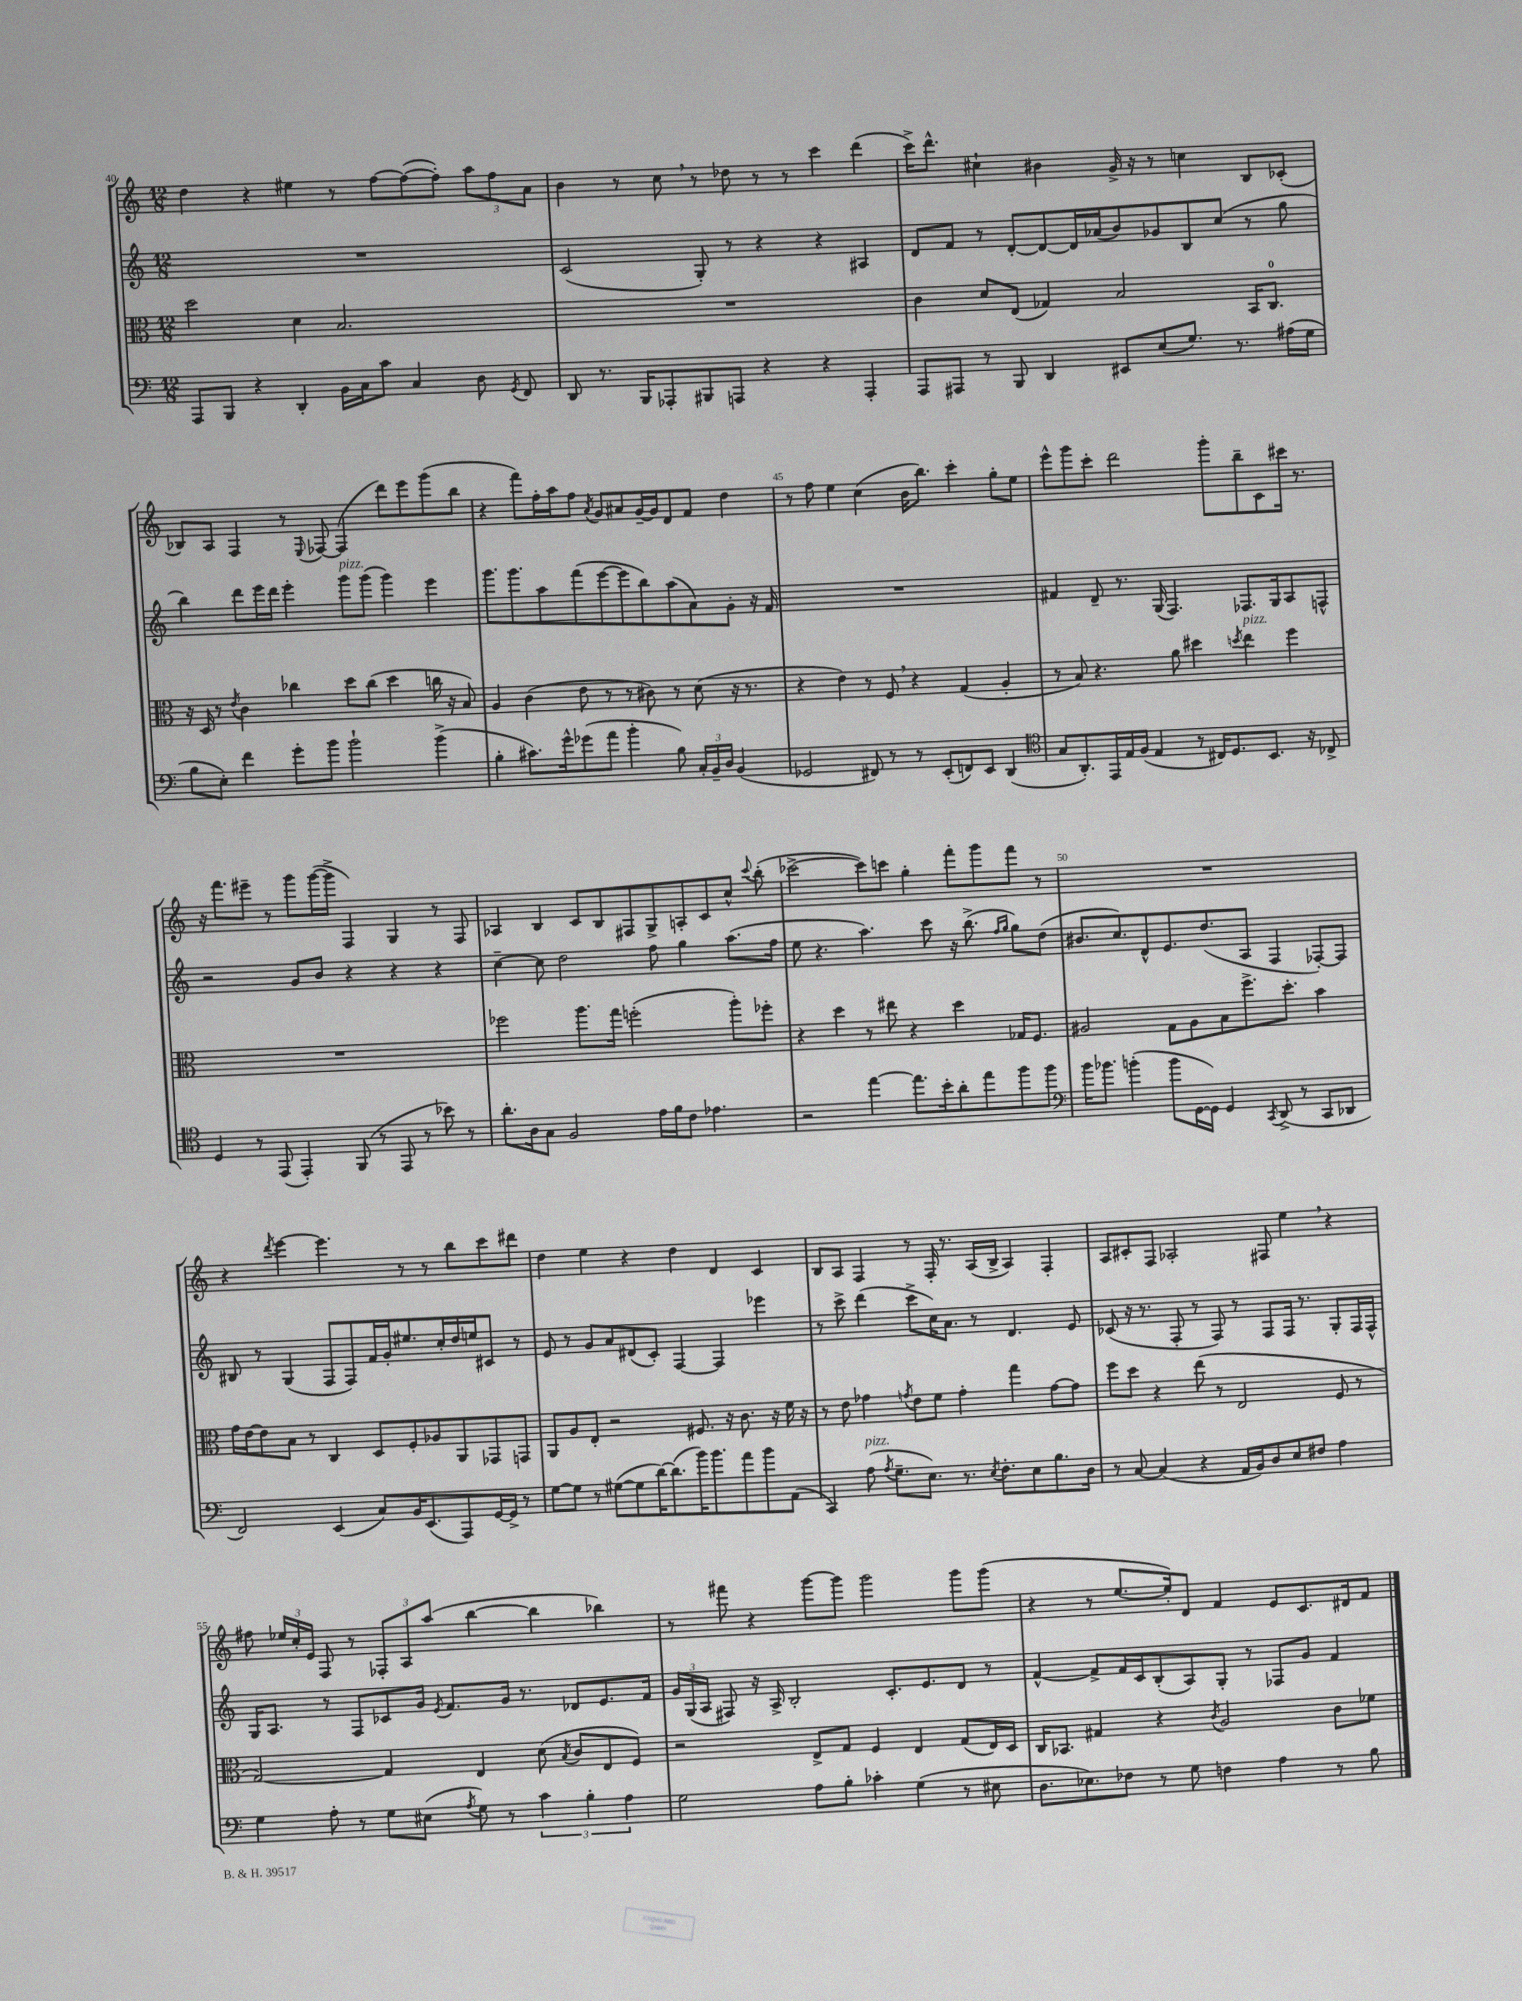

**kern	**kern	**kern	**kern
*part4	*part3	*part2	*part1
*staff4	*staff3	*staff2	*staff1
*clefF4	*clefC3	*clefG2	*clefG2
*k[]	*k[]	*k[]	*k[]
*M12/8	*M12/8	*M12/8	*M12/8
=40	=40	=40	=40
8AAA/L	2dd\	1.r	4dd\
8BBB/J	.	.	.
4r	.	.	4r
4DD'/	4d\	.	4ee#X\
16BB\LL	2.B/	.	8r
16C\J	.	.	.
8c\J	.	.	[8ff\L
4C/	.	.	(8ff\_
.	.	.	8ff'\J])
8D\	.	.	12aa\L
.	.	.	12ff\
8qGG/	.	.	.
8FF/	.	.	.
.	.	.	12a\J
=41	=41	=41	=41
8DD/	1.r	(2c/	4b\
8.r	.	.	.
.	.	.	8r
16BBB/KL	.	.	.
8AAA-X'/	.	.	8cc,\
8BBB#X/	.	8G'/)	8r
8AAAn/J	.	8r	8dd-X\
4r	.	4r	8r
.	.	.	8r
4r	.	4r	4ccc\
4AAA'/	.	4A#X/	(4ddd\
=42	=42	=42	=42
8AAA/L	4c\	8d/L	16ccc^\KL)
.	.	.	8.ddd^^\J
8AAA#X/J	.	8f/J	.
8r	8d/L	8r	4cc#X`\
8BBB/	(8E/J	[8d'/L	.
4DD/	4G-X/)	8d/_	4b#X\
.	.	16d/L]	.
.	.	(16a-X/J	.
8EE#X/L	2B/	8b/)	16g^/
.	.	.	16r
(8E/	.	8g-X/	8r
8.G/J)	.	8B/	4ccn\
.	.	(8cc/J	.
8.r	.	.	.
.	16BB/KL	8r	8B/L
.	8.C/J	.	.
(16A#X\LL	.	8gg\	(8c-X'/J
16G\JJ	.	.	.
!!LO:LB:g=z
=43	=43	=43	=43
8B\L	16r	4bb\)	8B-X/L)
.	16D/	.	.
8E'\J)	8r	.	8A/J
.	8qe/	.	.
4f\	4c\	8ddd\L	4F/
.	.	16eee\L	.
.	.	16ddd\JJ	.
8g'\L	4cc-X\	4eee'\	8r
.	.	.	8qqE/
8b\J	.	.	[8F-X/
!	!	!LO:TX:a:i:t=pizz.	!
2b`\	8dd\L	8ggg\L	(4F-/]
.	(8cc-\J	(8ggg\J	.
.	4dd\	4ggg\)	8ddd\L)
.	.	.	8eee\
(4b^\	16ccn\	4eee\	(8ggg\
.	16r	.	.
.	8B/)	.	8bb\J
=44	=44	=44	=44
4B'\	4A/	8.ggg\L	4r
.	.	8.ggg\	.
8.c#X\L)	(4c\	.	8fff\L)
.	.	8aa\	16ff'\L
16g^^\k	.	.	16aa\J
(8g-X\	8e\	(8fff\	8ff\J
.	.	.	8qa/
8a\J	8r	[8eee\	8g/L
4b'\	8r	8eee\]	8a#X/
.	8c#X\)	8bb\)	[16g~/L
.	.	.	16g/J]
8B\)	8r	(8aa\	8d/
24C'/LL	(8d\	8a\)	8f/J
24BB~/	.	.	.
24D/JJ	.	.	.
(4BB/	16r	8g'\J	4dd\
.	8.r	.	.
.	.	16r	.
.	.	16f/	.
=45	=45	=45	=45
2GG-X/	4r	1.r	8r
.	.	.	8ff\
.	4e\)	.	4ee\
8FF#X/)	8r	.	(4cc\
8r	8F,/	.	.
8r	4r	.	16b\KL
.	.	.	8.bb\J)
(8EE'/L	.	.	.
8FFn/)	(4G/	.	4ccc'\
8EE/J	.	.	.
(4DD/	4A'/	.	8gg'\L
.	.	.	8ee\J
=46	=46	=46	=46
*clefC4	*	*	*
8G/L	8r	4f#X/	8eee^^\L
8.AA'/)	8B/)	.	8ggg\
.	4.r	8d~/	8ccc'\J
16EE/L	.	.	.
16E/	.	8.r	2ddd\
(16F/JJ	.	.	.
4E/	.	.	.
.	.	(16G/	.
.	8a\	4.F/)	.
8r	4dd#X\	.	.
16C#X/KL)	.	.	8ggg'\L
8.D/	.	.	.
.	8qddn/	.	.
!	!LO:TX:a:i:t=pizz.	!	!
.	4ee\	8.F-X/L	8bb~\
8.BB/J	.	.	8c\
.	.	16G/k	.
.	4ff\	8A/	16ccc#X\Jk
16r	.	.	8.r
8C-X^/	.	8Fn^^/J	.
!!LO:LB:g=z
=47	=47	=47	=47
4D/	1.r	2r	16r
.	.	.	8.fff\L
8r	.	.	8eee#X~\J
(8EE/	.	.	8r
4EE'/)	.	8g/L	8ggg\L
.	.	8b/J	([16ggg\L
.	.	.	16ggg^\JJ]
(8FF/	.	4r	4F/)
8r	.	.	.
8EE/	.	4r	4G/
8r	.	.	.
8b-X\)	.	4r	8r
8r	.	.	8F/
=48	=48	=48	=48
8.a'\L	2ff-X\	[4cc~\	4A-X/
16A\k	.	.	.
8G\J	.	8cc\]	4B/
2F/	.	2dd\	.
.	8.aa\L	.	8c/L
.	.	.	8B/
.	16gg\Jk	.	.
.	(2ffn'\	.	8F#X/
16e\LL	.	8ff\	8G^/
16f\J	.	.	.
8c\J	.	4gg\	8An'/
4.e-X\	.	.	8c/
.	8aa'\L)	(8.aa\L	8cc^^/J
.	.	.	8qqccc/
.	8ff-X'\J	.	(8bb'\
.	.	16ff\Jk	.
=49	=49	=49	=49
2r	4r	8ee\	[2ccc-X^\
.	.	4.r	.
.	4dd\	.	.
[4ee\	8r	4.aa\)	8ccc-\L])
.	8ee#X\	.	8cccn\J
8.ee\L]	4r	.	4gg'\
.	.	8ccc\	.
16b'\k	.	.	.
8a'\	4dd\	16r	8fff'\L
.	.	(8.bb^\	.
8ee\	.	.	8ggg\
.	.	16qqff/LL	.
.	.	16qqgg/JJ	.
8ff\	16G-X/KL	8gg\L)	8fff\J
.	8.F/J	.	.
8ff\J	.	(8dd\J	8r
=50	=50	=50	=50
*clefF4	*	*	*
16b\KL	2A#X/	8.b#X/L	1.r
8.b-X\J	.	.	.
.	.	8.cc/)	.
(4bn'\	.	.	.
.	.	8d^^/	.
8b\L	8G\L	8.e/	.
[16GG\L	8A#\	.	.
16GG\JJ])	.	(8.dd/	.
4GG/	8B\	.	.
.	8.ff^\	8A/J	.
8qCC/	.	.	.
(8DD^/	.	4F/	.
.	8.dd'\J	.	.
8r	.	.	.
8CC/L	4b\	[8F-X'/L)	.
8DD-X/J	.	8F-/J]	.
!!LO:LB:g=z
=51	=51	=51	=51
2FF/)	16g\LL	8B#X/	4r
.	[16e\J	.	.
.	8e\]	8r	.
.	.	.	8qddd/
.	8B\J	(4G/	[4eee\
.	8r	.	.
(4EE/	4C/	8F/L	4.eee\]
.	.	8F/)	.
8C/L)	8D/L	16f/L	.
.	.	16g'/J	.
16BB/K	8F'/	8.ee#X/	8r
(8.EE/	.	.	.
.	8A-X/	.	8r
.	.	16cc'/L	.
8AAA/)	8AA/	16dd/	8bb\L
.	.	16een/J	.
[16GG/L	8GG-X/	8c#X/J	8ccc\
16GG^/JJ]	.	.	.
8r	8GGn/J	8r	8ddd#X\J
=52	=52	=52	=52
[8G\L	8AA/L	8e/	4dd\
8G\J]	8A/	8r	.
8r	8E'/J	8g/L	4ee\
([8G#X\L	2r	8a/	.
8G#\]	.	(8d#X/	4r
[16d\K)	.	8c'/J)	.
(8.d\]	.	.	.
.	.	[4F/	4dd\
16b\K)	8.F#X/	.	.
8.b\	.	.	.
.	.	4F/]	4d/
.	16r	.	.
8a\	8.c\	.	.
8b\	.	4eee-X\	4c/
.	16r	.	.
(8AA\J	16f\	.	.
.	16r	.	.
=53	=53	=53	=53
4CC/)	8r	8r	8B/L
.	8e\	8ccc^\	8A/J
!LO:TX:a:i:t=pizz.	!	!	!
(8A\	4g-X\	(4ddd\	4F/
8qA/	.	.	.
8.G~\L	.	.	.
.	8qgn/	.	.
.	8e\L	8ccc^\L	8r
8.E\J)	.	.	.
.	8f\J	16cc\K)	16F'/
.	.	8.a\J	8.r
8.r	4g'\	.	.
.	.	8r	(16A/LL
8qE/	.	.	.
8.F'\L	.	.	16B^/JJ
.	4gg\	4.d/	4A/)
8E\	.	.	.
8.B\	[8g\L	.	4F'/
.	8g\J]	8e/	.
16D\Jk	.	.	.
=54	=54	=54	=54
8r	8ff\L	(8c-X/	8A/L
[8C/	8dd\J	16r	8c#X'/
.	.	8.r	.
(4C/]	4r	.	8F/J
.	.	8F'/	2A-X'/
4r	(8ee\	8r	.
.	8r	8F/)	.
16AA/LL	2E/	8r	.
16BB/J)	.	.	.
8D/	.	8F/L	8F#X/
8E/	.	16F/Jk	4ee,\
.	.	8.r	.
8F#X/J	.	.	.
4A\	8F/	8G'/L	4r
.	8r	16F/L	.
.	.	16F^^/JJ	.
!!LO:LB:g=z
=55	=55	=55	=55
4G\	[2G/)	16G/KL	8ff#X\
.	.	8.A/J	.
.	.	.	24ee-X/LL
.	.	.	24cc'/
.	.	.	24e/JJ
8A'\	.	8r	8F/
8r	.	8F/L	8r
8G\L	4G/]	8c-X/	12F-X'/L
.	.	.	12A/
(8E#X\J	.	16g/Jk	.
.	.	.	(12aa/J
.	.	8qe/	.
.	.	8.f/L	.
8qA/	.	.	.
8G\)	4E/	.	[4bb\
8r	.	16g/Jk	.
.	.	8.r	.
6c\	(8d\	.	4bb\]
.	8qB/	.	.
.	8c/L	8d-X/L	.
6B'\	.	.	.
.	8E/	8.e/	4bb-X\)
6A\	.	.	.
.	8F/J)	.	.
.	.	16f/Jk	.
=56	=56	=56	=56
2G\	2r	24g/LL	8r
.	.	(24G/	.
.	.	24A/JJ	.
.	.	8F#X/)	8fff#X\
.	.	16r	4r
.	.	16A^/	.
.	.	2B'/	.
8A\L	8E^/L	.	[8ggg\L
8B'\J	8G/J	.	8ggg\J]
4c-X'\	4F/	.	2ggg\
.	.	8.c'/L	.
(4G\	4E/	.	.
.	.	8.e/	.
8r	(8G/L	8d/J	8ggg\L
8E#X\	16E/L)	8r	(8ggg\J
.	16D/JJ	.	.
=57	=57	=57	=57
8.D\L	16C/KL	[4f^^/	4r
.	8.BB-X/J	.	.
8.E-X\)	.	.	.
.	4G#X/	8f^/L]	8r
8F-X\J	.	16f/L	[8.ee/L
.	.	16c/J	.
8r	4r	(8B'/	.
.	.	.	16ee'/k])
8G\	.	8A/)	8d/J
.	8qc/	.	.
4Fn\	2A/	8G'/J	4f/
.	.	8r	.
4A\	.	8F-X/L	8e/L
.	.	8g/J	8.c/
8r	8c\L	4f/	.
.	.	.	16d#X/k
8B\	8f-X\J	.	8f/J
==	==	==	==
*-	*-	*-	*-
